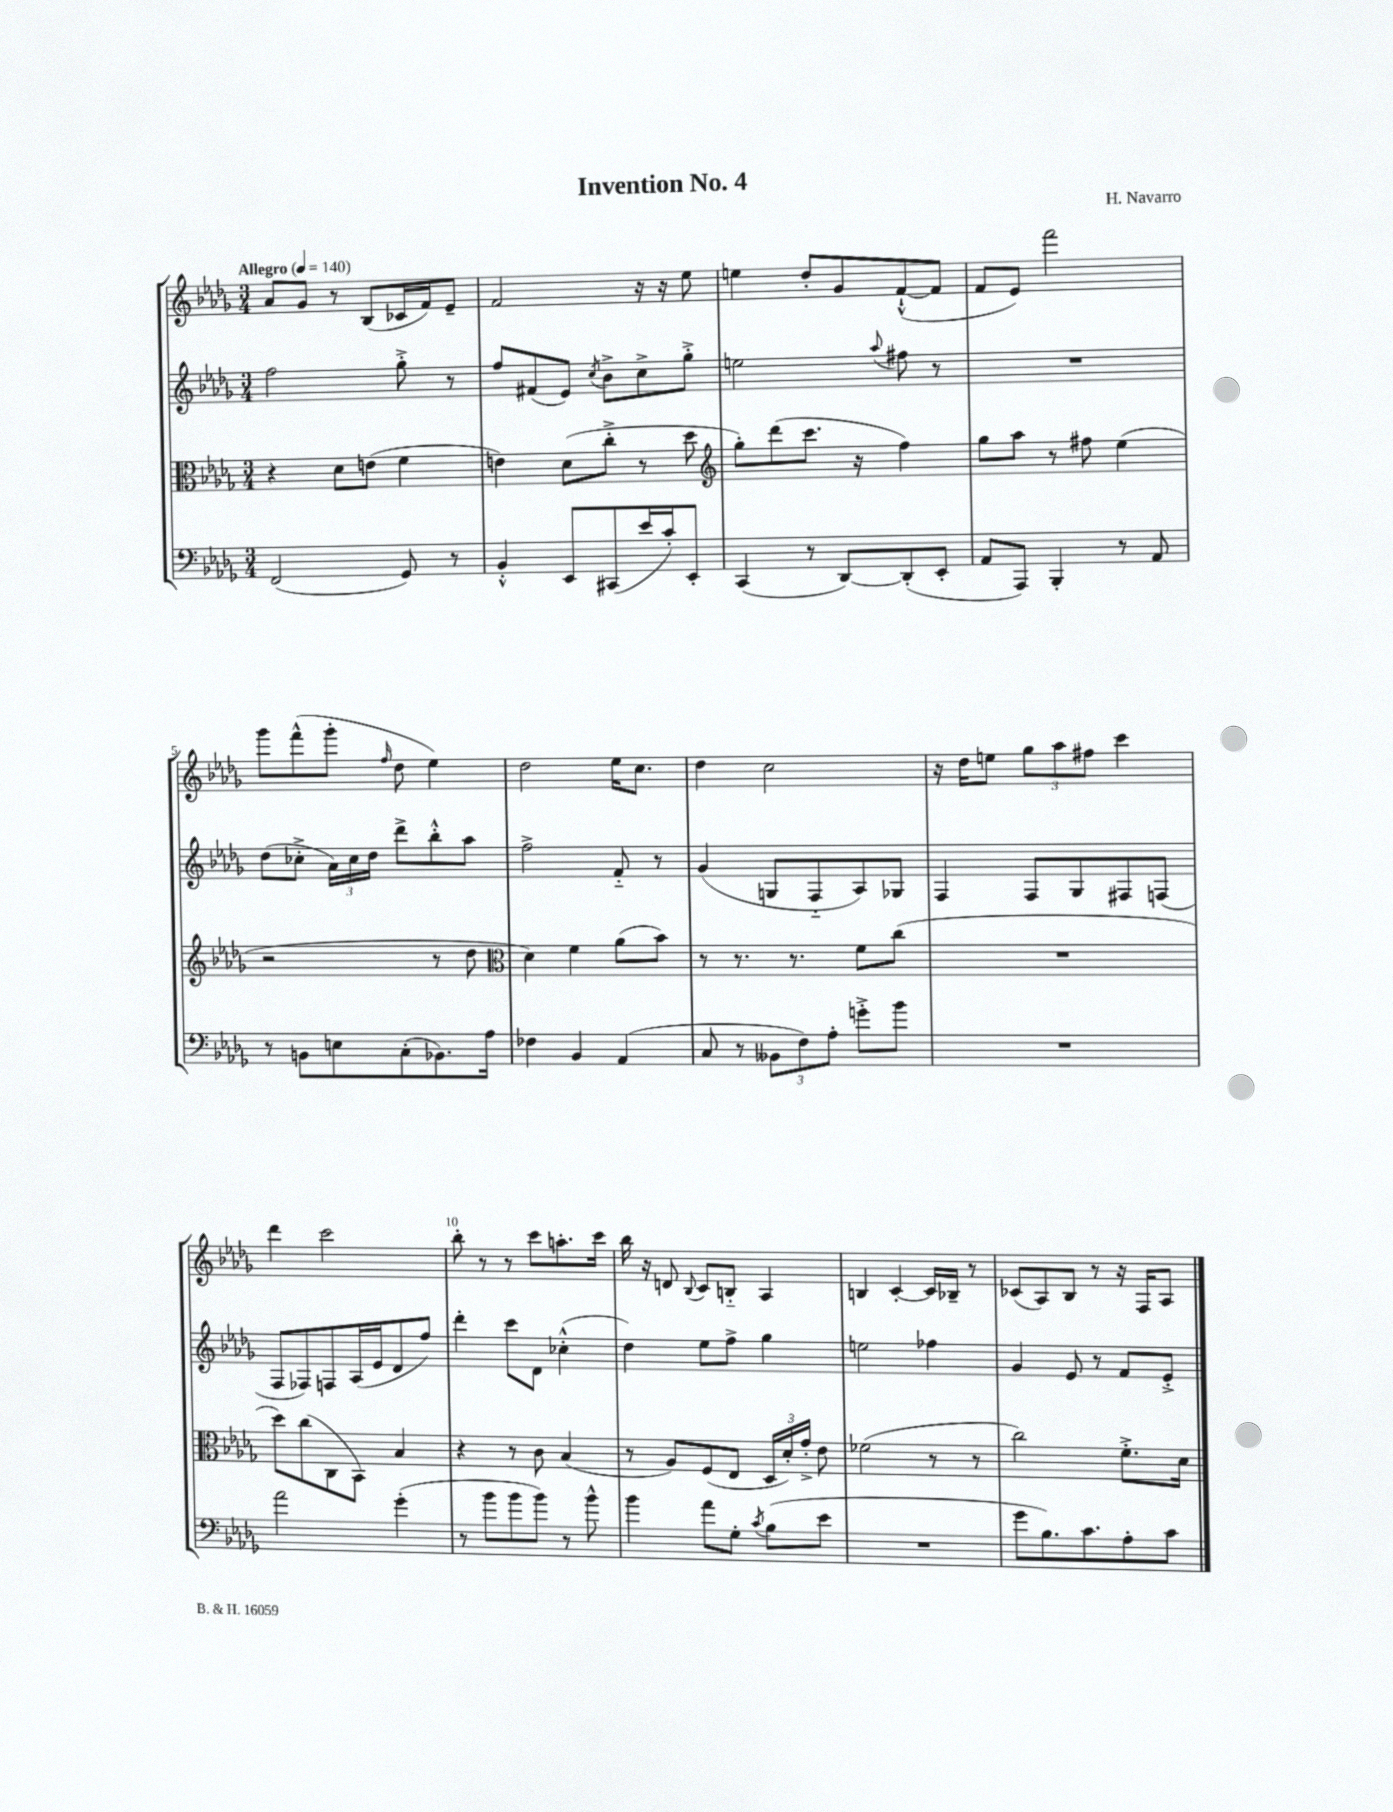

**kern	**kern	**kern	**kern
*part4	*part3	*part2	*part1
*staff4	*staff3	*staff2	*staff1
*clefF4	*clefC3	*clefG2	*clefG2
*k[b-e-a-d-g-]	*k[b-e-a-d-g-]	*k[b-e-a-d-g-]	*k[b-e-a-d-g-]
*M3/4	*M3/4	*M3/4	*M3/4
*MM140	*MM140	*MM140	*MM140
=1	=1	=1	=1
!	!	!	!LO:TX:a:B:t=Allegro
(2FF/	4r	2ff\	8a-/L
.	.	.	8g-/J
.	8d-\L	.	8r
.	(8en\J	.	(8B-/L
8GG-/)	4f\	8gg-'^\	16c-X/L
.	.	.	16f/J)
8r	.	8r	8e-~/J
=2	=2	=2	=2
4BB-'^^/	4en\)	8ff/L	2f/
.	.	(8f#X/	.
8EE-/L	(8d-\L	8e-/J)	.
.	.	8qcc/	.
(8CC#X/	8cc'^\J	8b-^\L	.
16e-/L	8r	8cc^\	16r
16c'/J)	.	.	16r
8EE-'/J	8dd-\	8gg-'^\J	8ee-\
=3	=3	=3	=3
*	*clefG2	*	*
(4CC/	8gg-'\L)	2een\	4een\
.	(8ddd-\	.	.
8r	8.ccc\J	.	8dd-'/L
[8DD-/L)	.	.	8g-/
.	16r	.	.
.	.	8qqaa-/	.
(8DD-'/]	4ff\)	8ff#X\	([8f`^^/
8EE-'/J	.	8r	8f/J]
=4	=4	=4	=4
8AA-/L	8gg-\L	2.r	8f/L
8AAA-/J)	8aa-\J	.	8e-/J)
4BBB-'/	8r	.	2fff\
.	8ff#X\	.	.
8r	(4ee-\	.	.
8AA-/	.	.	.
!!LO:LB:g=z
=5	=5	=5	=5
8r	2r	(8dd-\L	8ggg-\L
8BBn\L	.	8cc-X'^\J	(8fff^^\
8En\	.	24a-\LL)	8ggg-'\J
.	.	24cc-\	.
.	.	24dd-\JJ	.
.	.	.	16qqff/
(8C'\	.	8ddd-^\L	8dd-\
8.BB-X\)	8r	8bb-'^^\	4ee-\)
.	8dd-\	8aa-\J	.
16A-\Jk	.	.	.
=6	=6	=6	=6
*	*clefC3	*	*
4F-X\	4d-\)	2ff^\	2dd-\
4BB-/	4f\	.	.
(4AA-/	(8a-\L	8f/	16ee-\KL
.	.	.	8.cc\J
.	8b-\J)	8r	.
=7	=7	=7	=7
8C/	8r	(4g-/	4dd-\
8r	8.r	.	.
12BB--X\L	.	8Gn/L	2cc\
.	8.r	.	.
12F\)	.	.	.
.	.	8F/	.
12A-'\J	.	.	.
8gn'^\L	8f\L	8A-/)	.
8b-\J	(8cc\J	8G-X/J	.
=8	=8	=8	=8
2.r	2.r	4F/	16r
.	.	.	16dd-\KL
.	.	.	8een\J
.	.	8F/L	12gg-\L
.	.	.	12aa-\
.	.	8G-/	.
.	.	.	12ff#X\J
.	.	8F#X/	4ccc\
.	.	(8Fn/J	.
!!LO:LB:g=z
=9	=9	=9	=9
2a-\	8dd-\L)	8F/L	4ddd-\
.	(8cc\	8F-X/)	.
.	8C\	8Fn/	2ccc\
.	8BB-\J)	(16A-/L	.
.	.	16e-/J	.
(4g-'\	4B-/	8d-/	.
.	.	8ff/J)	.
=10	=10	=10	=10
8r	4r	4ddd-'\	8bb-'\
8b-\L	.	.	8r
8b-\	8r	8ccc\L	8r
8b-\J)	8c\	8d-\J	8ccc\L
8r	(4B-/	(4cc-X'^^\	8.aan'\
8b-^^\	.	.	.
.	.	.	16ccc\Jk
=11	=11	=11	=11
4b-\	8r	4dd-\)	16bb-\
.	.	.	16r
.	8A-/L)	.	8dn/
.	.	.	8qqB-/
8a-\L	(8F/	8ee-\L	8c/L
8G-'\J	8E-/J	8ff^\J	8Bn/J
8qc/	.	.	.
(8B-\L	24D-/LL	4gg-\	4A-/
.	24d-'/)	.	.
.	24g-'^/JJ	.	.
8e-\J	8e-\	.	.
=12	=12	=12	=12
2.r	(2f-X\	2een\	4Bn/
.	.	.	[4c'/
.	8r	4ff-X\	16c/LL]
.	.	.	16B-X~/JJ
.	8r	.	8r
=13	=13	=13	=13
8g-\L	2cc\)	4g-/	(8c-X/L
8.B-\)	.	.	8A-/)
.	.	8e-/	8B-/J
8.c\	.	.	.
.	.	8r	8r
8A-'\	8.f'^\L	8f/L	16r
.	.	.	16F/KL
8c\J	.	8e-'^/J	8A-/J
.	16d-\Jk	.	.
==	==	==	==
*-	*-	*-	*-
